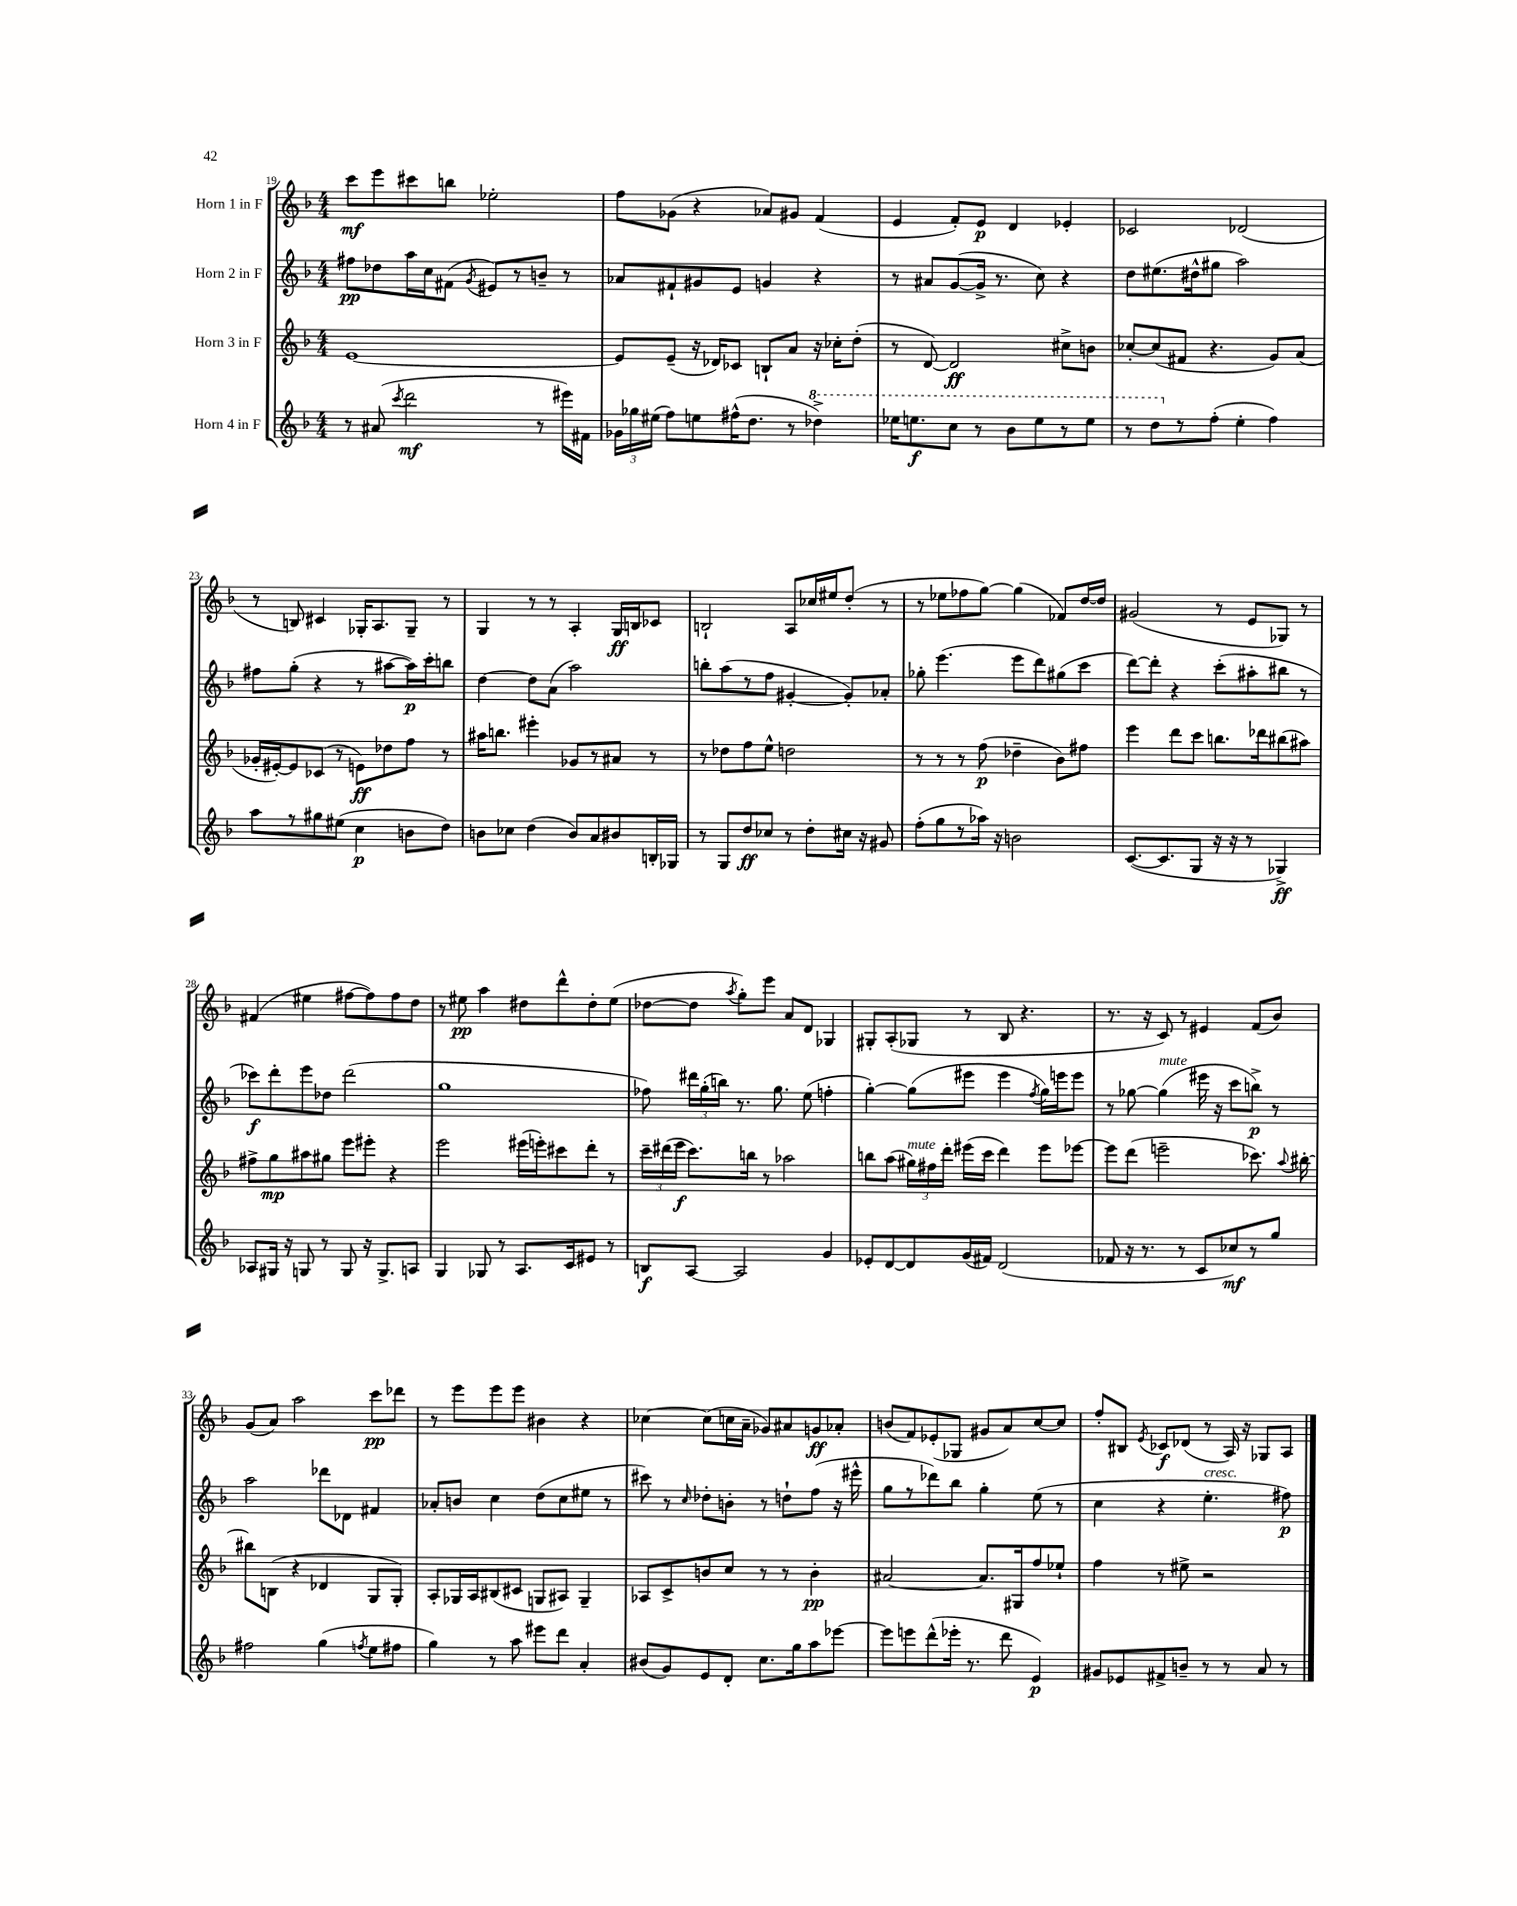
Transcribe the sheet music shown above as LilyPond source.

<<
\new StaffGroup <<
\new Staff = "s0" \with { instrumentName = "Horn 1 in F" } {
    \clef treble \key f \major \numericTimeSignature \time 4/4
    \autoBeamOff c'''8[\mf e'''8 cis'''8 b''8] ees''2-. |
    f''8[ ges'8]( r4 aes'8[) gis'8] f'4( |
    e'4 f'8[-.) e'8]\p d'4 ees'4-. |
    ces'2 des'2( |
    r8 b8) cis'4 ges16[-. a8. ges8]-- r8 |
    g4 r8 r8 a4-. g16[\ff b16 ces'8] |
    b2-! a8[ ces''16 eis''16 d''8]-.( r8 |
    r8 ees''8[ fes''8 g''8]~) g''4( fes'8[) d''16~ d''16] |
    gis'2( r8 e'8[ ges8]) r8 |
    fis'4( eis''4 fis''8[~ fis''8) fis''8 d''8] |
    r8 eis''8\pp a''4 dis''8[ d'''8-^ dis''8-. eis''8]( |
    des''8[~ des''8] \acciaccatura { a''8 } g''8[-.) e'''8] a'8[ d'8] ges4 |
    gis8[-. a8-.( ges8] r8 bes8 r4. |
    r8. r16 c'8) r8 eis'4 f'8[( bes'8]) |
    g'8[( a'8]) a''2 c'''8[\pp des'''8] |
    r8 e'''8[ e'''8 e'''8] bis'4 r4 |
    ces''4~ ces''8[( c''16 a'16]-- ges'8[) ais'8 g'8\ff aes'8]-. |
    b'8[( f'8) ees'8-.( ges8] gis'8[ a'8) c''8~ c''8] |
    f''8[-. bis8] \acciaccatura { e'8 } ces'8[\f des'8]( r8 a16) r16 ges8[ a8] \bar "|." |
}
\new Staff = "s1" \with { instrumentName = "Horn 2 in F" } {
    \clef treble \key f \major \numericTimeSignature \time 4/4
    \autoBeamOff fis''8[\pp des''8 a''16 c''16 fis'8]( \acciaccatura { g'8 } eis'8[) r8 b'8]-- r8 |
    aes'8[ fis'8-! gis'8 e'8] g'4 r4 |
    r8 ais'8[ g'8~( g'16]-> r8. c''8) r4 |
    d''8[ eis''8.( dis''16-^ gis''8] a''2) |
    fis''8[ g''8]-.( r4 r8 ais''8[~ ais''16\p) c'''16-. b''8] |
    d''4~ d''8[ a'8]( a''2) |
    b''8[-. a''8( r8 f''8] gis'4~-. gis'8[-.) aes'8]-. |
    ges''8-. e'''4.( e'''8[ d'''8) gis''8( c'''8] |
    d'''8[~) d'''8]-. r4 c'''8[-.( ais''8-. bis''8] r8 |
    ces'''8[\f) d'''8-. e'''8 des''8] d'''2( |
    g''1 |
    fes''8) \tuplet 3/2 { dis'''16[ g''16-.( b''16]) } r8. g''8. e''8( f''4-. |
    g''4~-.) g''8[( eis'''8] eis'''4 \acciaccatura { f''8 } g''16[) e'''16 e'''8] |
    r8 ges''8~ ges''4^\markup { \italic "mute" }( eis'''16 r16 c'''8[ b''8]->\p) r8 |
    a''2 des'''8[ des'8] fis'4 |
    aes'8[-. b'8] c''4 d''8[( c''8 eis''8] r8 |
    cis'''8) r8 \grace { c''16 } des''8[-. b'8]-. r8 d''8[-! f''8]( r16 eis'''16-^ |
    g''8[ r8 des'''8) bes''8] g''4-. e''8( r8 |
    c''4 r4 e''4.-.^\markup { \italic "cresc." } fis''8\p) \bar "|." |
}
\new Staff = "s2" \with { instrumentName = "Horn 3 in F" } {
    \clef treble \key f \major \numericTimeSignature \time 4/4
    \autoBeamOff e'1~ |
    e'8[ e'8]--( r16 des'16[) ces'8] b8[-! a'8] r16 ces''16[-. d''8]-.( |
    r8 d'8~) d'2\ff cis''8[-> b'8] |
    ces''8[~-. ces''8( fis'8] r4. g'8[) a'8]( |
    ges'16[-. eis'16~-.) eis'8 ces'8]( r8 e'8[\ff) des''8 f''8] r8 |
    ais''16[ b''8.] eis'''4-. ges'8[ r8 ais'8] r8 |
    r8 des''8[ f''8 e''8]-^ d''2 |
    r8 r8 r8 f''8\p( des''4-- bes'8[) fis''8] |
    e'''4 d'''8[ c'''8] b''8.[ des'''16 bis''8( ais''8]) |
    fis''8[-> g''8\mp ais''8 gis''8] e'''8[ eis'''8]-. r4 |
    e'''2 eis'''16[( e'''16-.) cis'''8 d'''8]-. r8 |
    \tuplet 3/2 { c'''16[-- dis'''16( e'''16]\f } c'''8.[) b''16] r8 aes''2 |
    b''8[ a''8]( \tuplet 3/2 { gis''16[^\markup { \italic "mute" }) fis''16 d'''16]-. } eis'''16[( c'''16] d'''4) eis'''8[ ees'''8]~ |
    ees'''8[ d'''8]( e'''2-- ces'''8.) \appoggiatura { a''8 } bis''16~-. |
    bis''8[ b8]( r4 des'4 g8[ g8]-.) |
    a8[-. ges16 a16 bis8( cis'8] g8[ ais8]) g4-- |
    aes8[ c'8-> b'8 c''8] r8 r8 b'4-.\pp |
    ais'2~ ais'8.[ gis16 f''8 ees''8]-! |
    f''4 r8 eis''8-> r2 \bar "|." |
}
\new Staff = "s3" \with { instrumentName = "Horn 4 in F" } {
    \clef treble \key f \major \numericTimeSignature \time 4/4
    \autoBeamOff r8 ais'8( \acciaccatura { c'''8 } d'''2\mf r8 eis'''16[) fis'16] |
    \tuplet 3/2 { ges'16[ ges''16 eis''16]( } f''8[) e''8 fis''16-^( d''8.] r8 \ottava #1 des'''4->) |
    ees'''16[ e'''8.\f c'''8] r8 bes''8[ e'''8 r8 e'''8] |
    r8 d'''8[ \ottava #0 r8 f''8]-.( e''4-. f''4) |
    a''8[ r8 gis''8 eis''8]( c''4\p b'8[ d''8]) |
    b'8[ ces''8] d''4( b'8[) a'8 bis'8 b16-. ges16] |
    r8 g8[ d''8\ff ces''8] r8 d''8[-. cis''16] r16 gis'8 |
    f''8[-.( g''8 r8 aes''16]) r16 b'2 |
    c'8.[~( c'8. g8] r16 r16 r8 ges4->\ff) |
    aes8[ gis16] r16 g8 r8 g8 r16 g8.[-> a8] |
    g4 ges8 r8 a8.[ c'16 eis'8] r8 |
    b8[\f a8]~ a2 g'4 |
    ees'8[-. d'8~ d'8 g'16( fis'16]) d'2( |
    fes'8 r16 r8. r8 c'8[ ces''8\mf) r8 g''8] |
    fis''2 g''4( \acciaccatura { f''8 } e''8[ fis''8] |
    g''4) r8 a''8 eis'''8[ d'''8] a'4-. |
    bis'8[( g'8) e'8 d'8]-. c''8.[ g''16 a''8 ees'''8]~ |
    ees'''8[ e'''8 d'''8-^( ees'''16]-. r8. d'''8 e'4\p) |
    gis'8[ ees'8 fis'8-> b'8]-- r8 r8 a'8 r8 \bar "|." |
}
>>
>>
\layout { \context { \Score currentBarNumber = #19 } }
